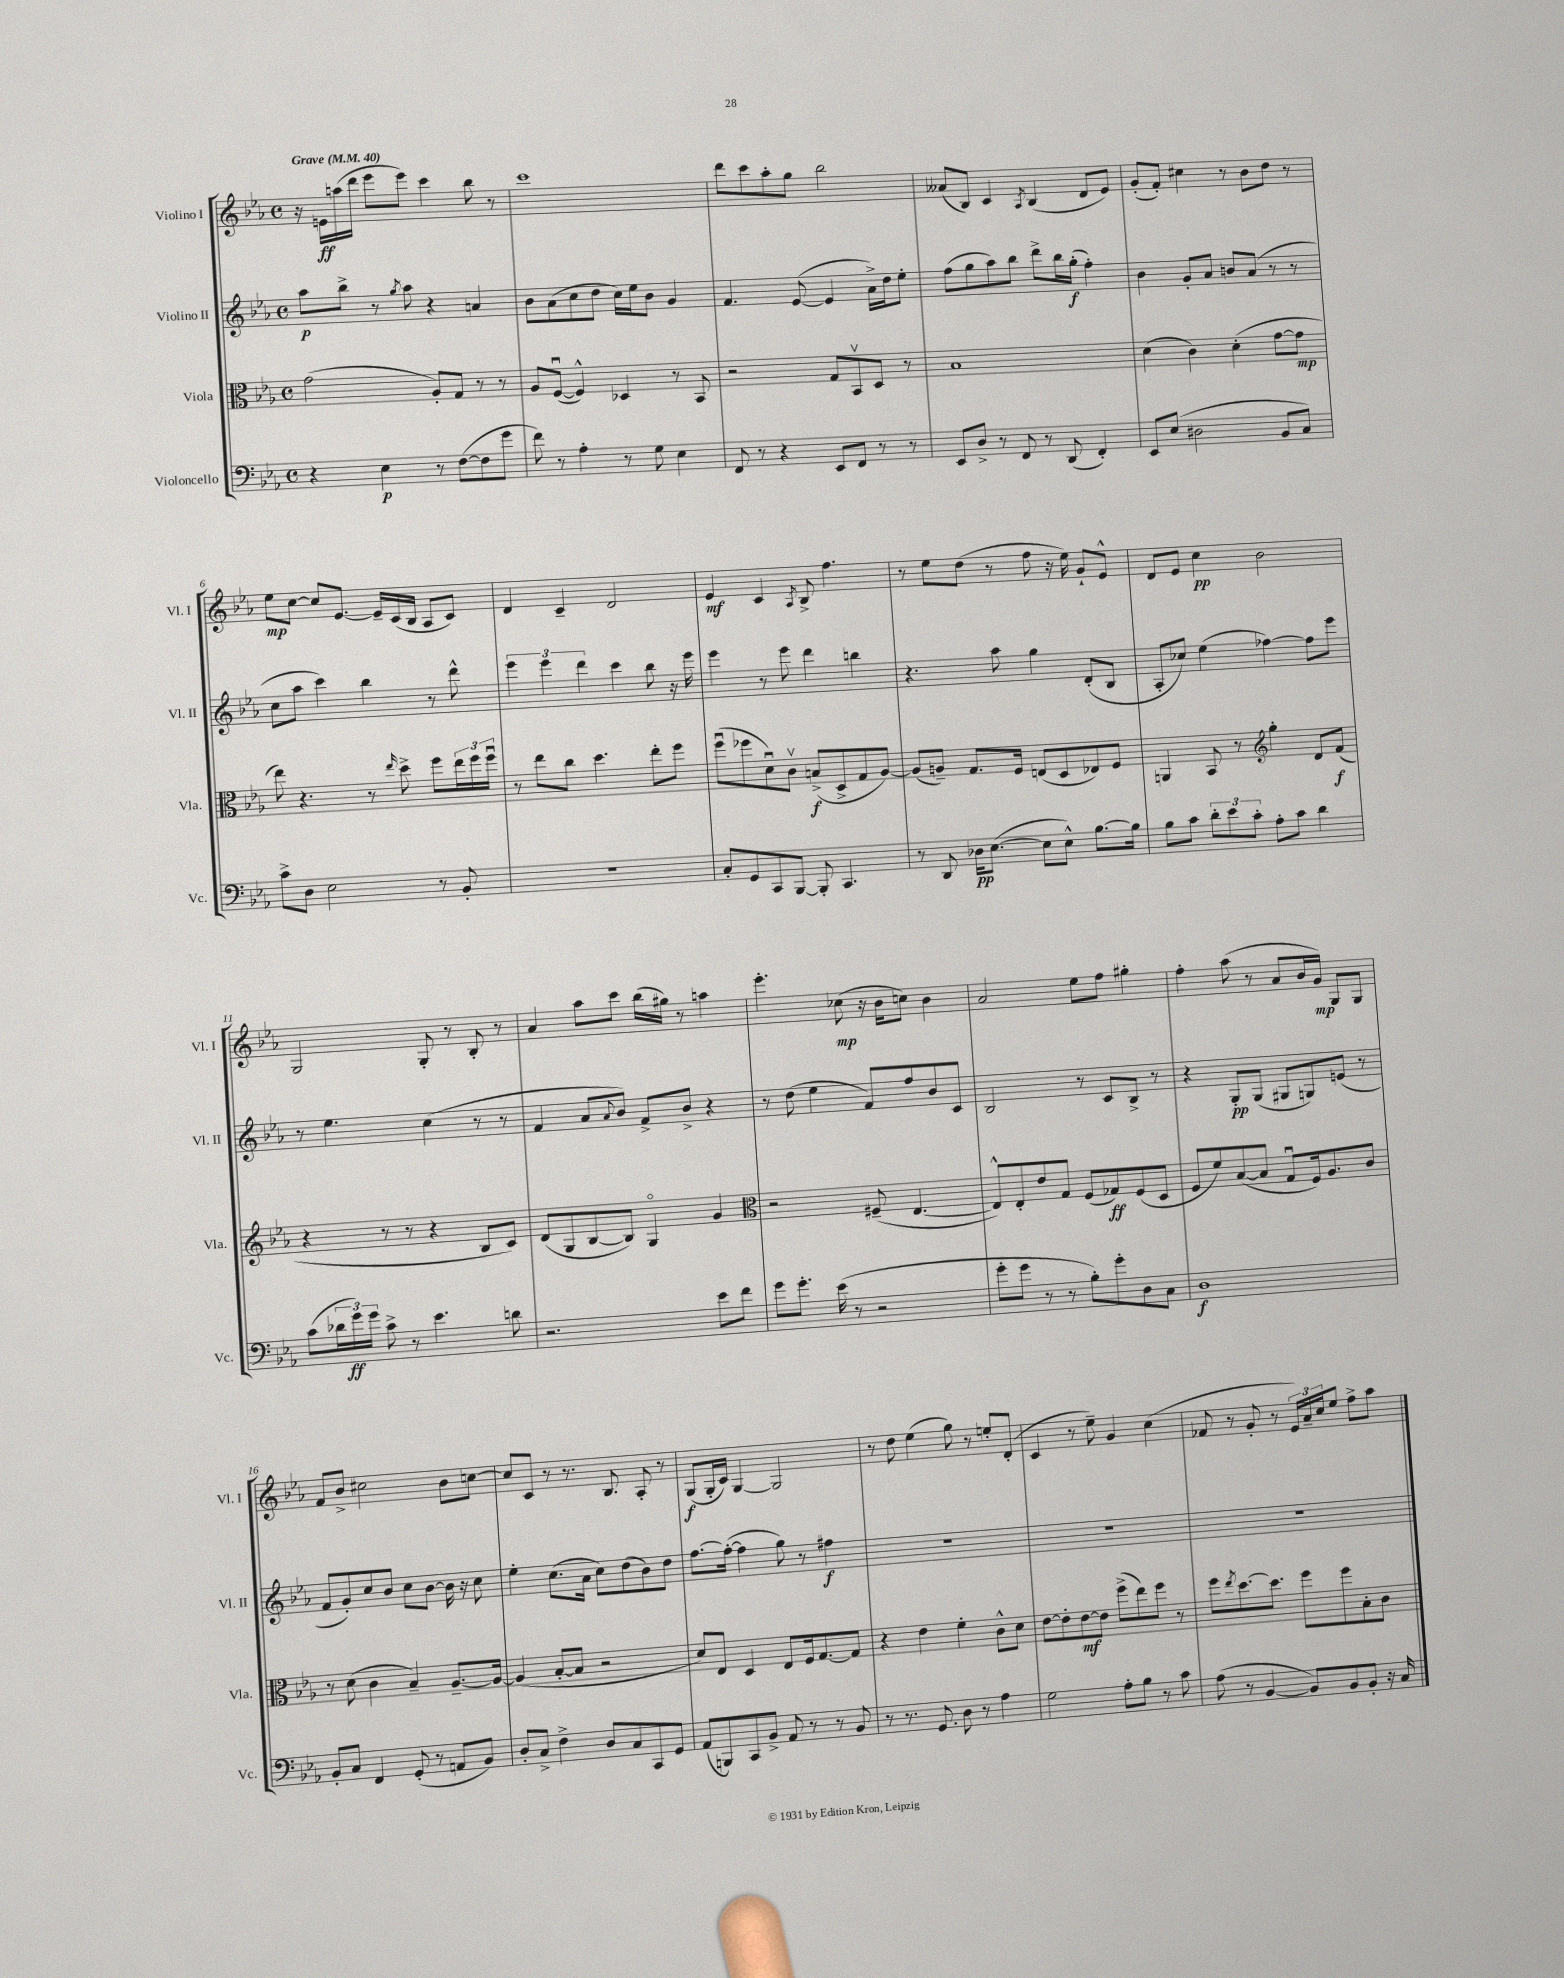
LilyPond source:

<<
\new StaffGroup <<
\new Staff = "s0" \with { instrumentName = "Violino I" shortInstrumentName = "Vl. I" } {
    \clef treble \key ees \major \defaultTimeSignature \time 4/4 \tempo "Grave" 4 = 40
    r16 e'16\ff a''16( d'''16 ees'''8 ees'''8) c'''4 bes''8 r8 |
    c'''1 |
    d'''8 c'''8 aes''8-. g''8 bes''2 |
    aeses'8( bes8) c'4 \acciaccatura { aes8 } bes4( d'8 ees'8) |
    g'8-.( f'8-.) cis''4 r8 bes'8 d''8 r8 |
    ees''8\mp c''8~ c''8 ees'8.~ ees'16-- c'16( bes16 aes8 c'8) |
    d'4 c'4-- d'2 |
    ees'4\mf c'4 \acciaccatura { aes8 } bes8-> f''4. |
    r8 ees''8 d''8( r8 f''8 r16 ees''16) g'8-! ees'8-^ |
    d'8 ees'8 c''4\pp bes'2 |
    g2 g8-. r8 bes8-. r8 |
    aes'4 aes''8 c'''8 bes''16( gis''16) r8 a''4 |
    ees'''4.-. ces''8\mp( r16 bes'16 c''8) bes'4 |
    aes'2 ees''8 f''8 gis''4-. |
    f''4-. aes''8( r8 aes'8 bes'16 g'16\mp) g8 g8 |
    f'8 bes'8-> cis''2 bes'8 c''8~ |
    c''8 c'8 r8 r8. bes8. aes8-. r8 |
    g8\f( g16-. c'16) g4~ g2 |
    r8 d''8 ees''4( g''8) r8 e''8-. d'8-.( |
    c'4 r8 ees''8--) g'4 c''4( |
    fes'8 r8 g'8-. r8 \tuplet 3/2 { ees'16) aes'16-- c''16 } ees''8 f''8-> aes''8 \bar "|." |
}
\new Staff = "s1" \with { instrumentName = "Violino II" shortInstrumentName = "Vl. II" } {
    \clef treble \key ees \major \defaultTimeSignature \time 4/4
    aes''8\p bes''8-> r8 \acciaccatura { g''8 } aes''8 r4 a'4 |
    bes'8 aes'8( c''8 d''8 c''16) ees''16 bes'8 g'4 |
    f'4. ees'8~( ees'4 aes'16->) d''16 ees''8-. |
    f''8( g''8 aes''8) bes''8 d'''8-> bes''16 g''16-.\f( f''4-.) |
    bes'4 g'8-. aes'8 b'8 aes'8( r8 r8 |
    c''8 aes''8 c'''4) bes''4 r8 d'''8-^ |
    \tuplet 3/2 { ees'''4 ees'''4 d'''4 } c'''4 bes''8 r16 ees'''16 |
    ees'''4 r8 ees'''8 d'''4 b''4 |
    r4. aes''8 g''4 d'8-.( bes8 |
    aes8-. ces''8) ees''4( fes''4~) fes''8 ees'''8 |
    r8 ees''4. c''4( r8 r8 |
    f'4 aes'8 \appoggiatura { aes'8 } bes'8) f'8-> bes'8-> r4 |
    r8 d''8( ees''4 f'8) f''8 bes'8 c'8 |
    bes2 r8 c'8 bes8-> r8 |
    r4 g8-.\pp g8( gis8 g8) e'8( r8 |
    f'8 g'8-.) c''8 bes'8 c''8 bes'8~ bes'16 r16 c''8 |
    ees''4-. c''8.( aes'16 c''8) d''8( bes'8) d''8 |
    f''8.~ f''16~-.( f''4 g''8) r8 fis''4\f |
    R1 |
    R1 |
    R1 \bar "|." |
}
\new Staff = "s2" \with { instrumentName = "Viola" shortInstrumentName = "Vla." } {
    \clef alto \key ees \major \defaultTimeSignature \time 4/4
    g'2( aes8-.) g8 r8 r8 |
    aes8 f8~\downbow( f4-^) des4 r8 bes,8 |
    r2 g8 bes,8\upbow d8 r8 |
    bes1 |
    d'4( c'4) d'4-.( g'8~ g'8\mp |
    ees''8) r4. r8 \grace { ees''16 } d''8-> f''8 \tuplet 3/2 { ees''16 f''16 f''16\downbow } |
    r8 ees''8 c''8 d''4. ees''8-. f''8 |
    f''8\downbow( fes''8 d'8\downbow) c'8\upbow b8->\f( d8-> g8 aes8~) |
    aes8( a8--) g8. f16 e8( d8 ees8) f8 |
    a,4 bes,8 r8 \clef treble g''4-. d'8 f'8\f( |
    r4 r8 r8 r4 bes8 c'8) |
    d'8( g8 bes8~ bes8) g4\flageolet g'4 |
    \clef alto r2 fis8--( ees4.~ |
    ees8-^) ees8-. ees'8 g8 f8( ges8\ff) f8( d8 |
    f8 f'8) bes8~( bes8 g8\downbow f16) aes8. c'8 |
    r8 d'8( c'4 bes4--) aes8.~-- aes16~ |
    aes4( bes8~-. bes8 r2 |
    d'8) ees8 d4 ees8 f16 g8.~ g8 |
    r4 ees'4 f'4-. c'8-^ d'8 |
    ees'8~ ees'8-. ees'8~\mf ees'8 f''8->( ees''8) f''8 r8 |
    f''8 \acciaccatura { ees''8 } d''8.~ d''8. f''8 f''8 bes8-. c'8 \bar "|." |
}
\new Staff = "s3" \with { instrumentName = "Violoncello" shortInstrumentName = "Vc." } {
    \clef bass \key ees \major \defaultTimeSignature \time 4/4
    r4 ees4\p r8 f8~( f8 g'8 |
    f'8) r8 aes4-. r8 g8 ees4 |
    f,8 r8 r4 ees,8 f,8 r8 r8 |
    ees,8 d8-> r8 f,8 r8 d,8( f,4-.) |
    ees,8 ees8( dis2 bes,8 c8) |
    c'8-> d8 ees2 r8 bes,8-. |
    R1 |
    c8-. g,8 c,8 bes,,8~ bes,,8-. c,4. |
    r8 d,8 des16\pp ees8.~( ees8 ees8-^) bes8.~ bes16 |
    bes8 c'8 \tuplet 3/2 { d'8-. ees'8 c'8-. } aes8-. c'8 d'4 |
    c'8( \tuplet 3/2 { des'16 g'16\ff) g'16 } c'8-> r8 ees'4. d'8 |
    r2. ees'8 f'8 |
    g'8 g'8.-. ees'16( r8 r2 |
    g'8-. g'8 r8 r8 bes8-.) g'8-. d8 c8 |
    d1\f |
    bes,8-. c8 f,4 g,8-.( r8 a,8 bes,8) |
    d8-. c8-> f4-> d8 c8 c,8 g,8 |
    aes,8( b,,8) c,8 bes,8-> aes,8 r8 r8 bes,8 |
    r8 r8. g,8. d8 r8 aes4 |
    g2 aes8-. bes8 r8 c'8 |
    aes8( r8 bes,4~ bes,8) bes,8 bes,8-. r16 c16 \bar "|." |
}
>>
>>
